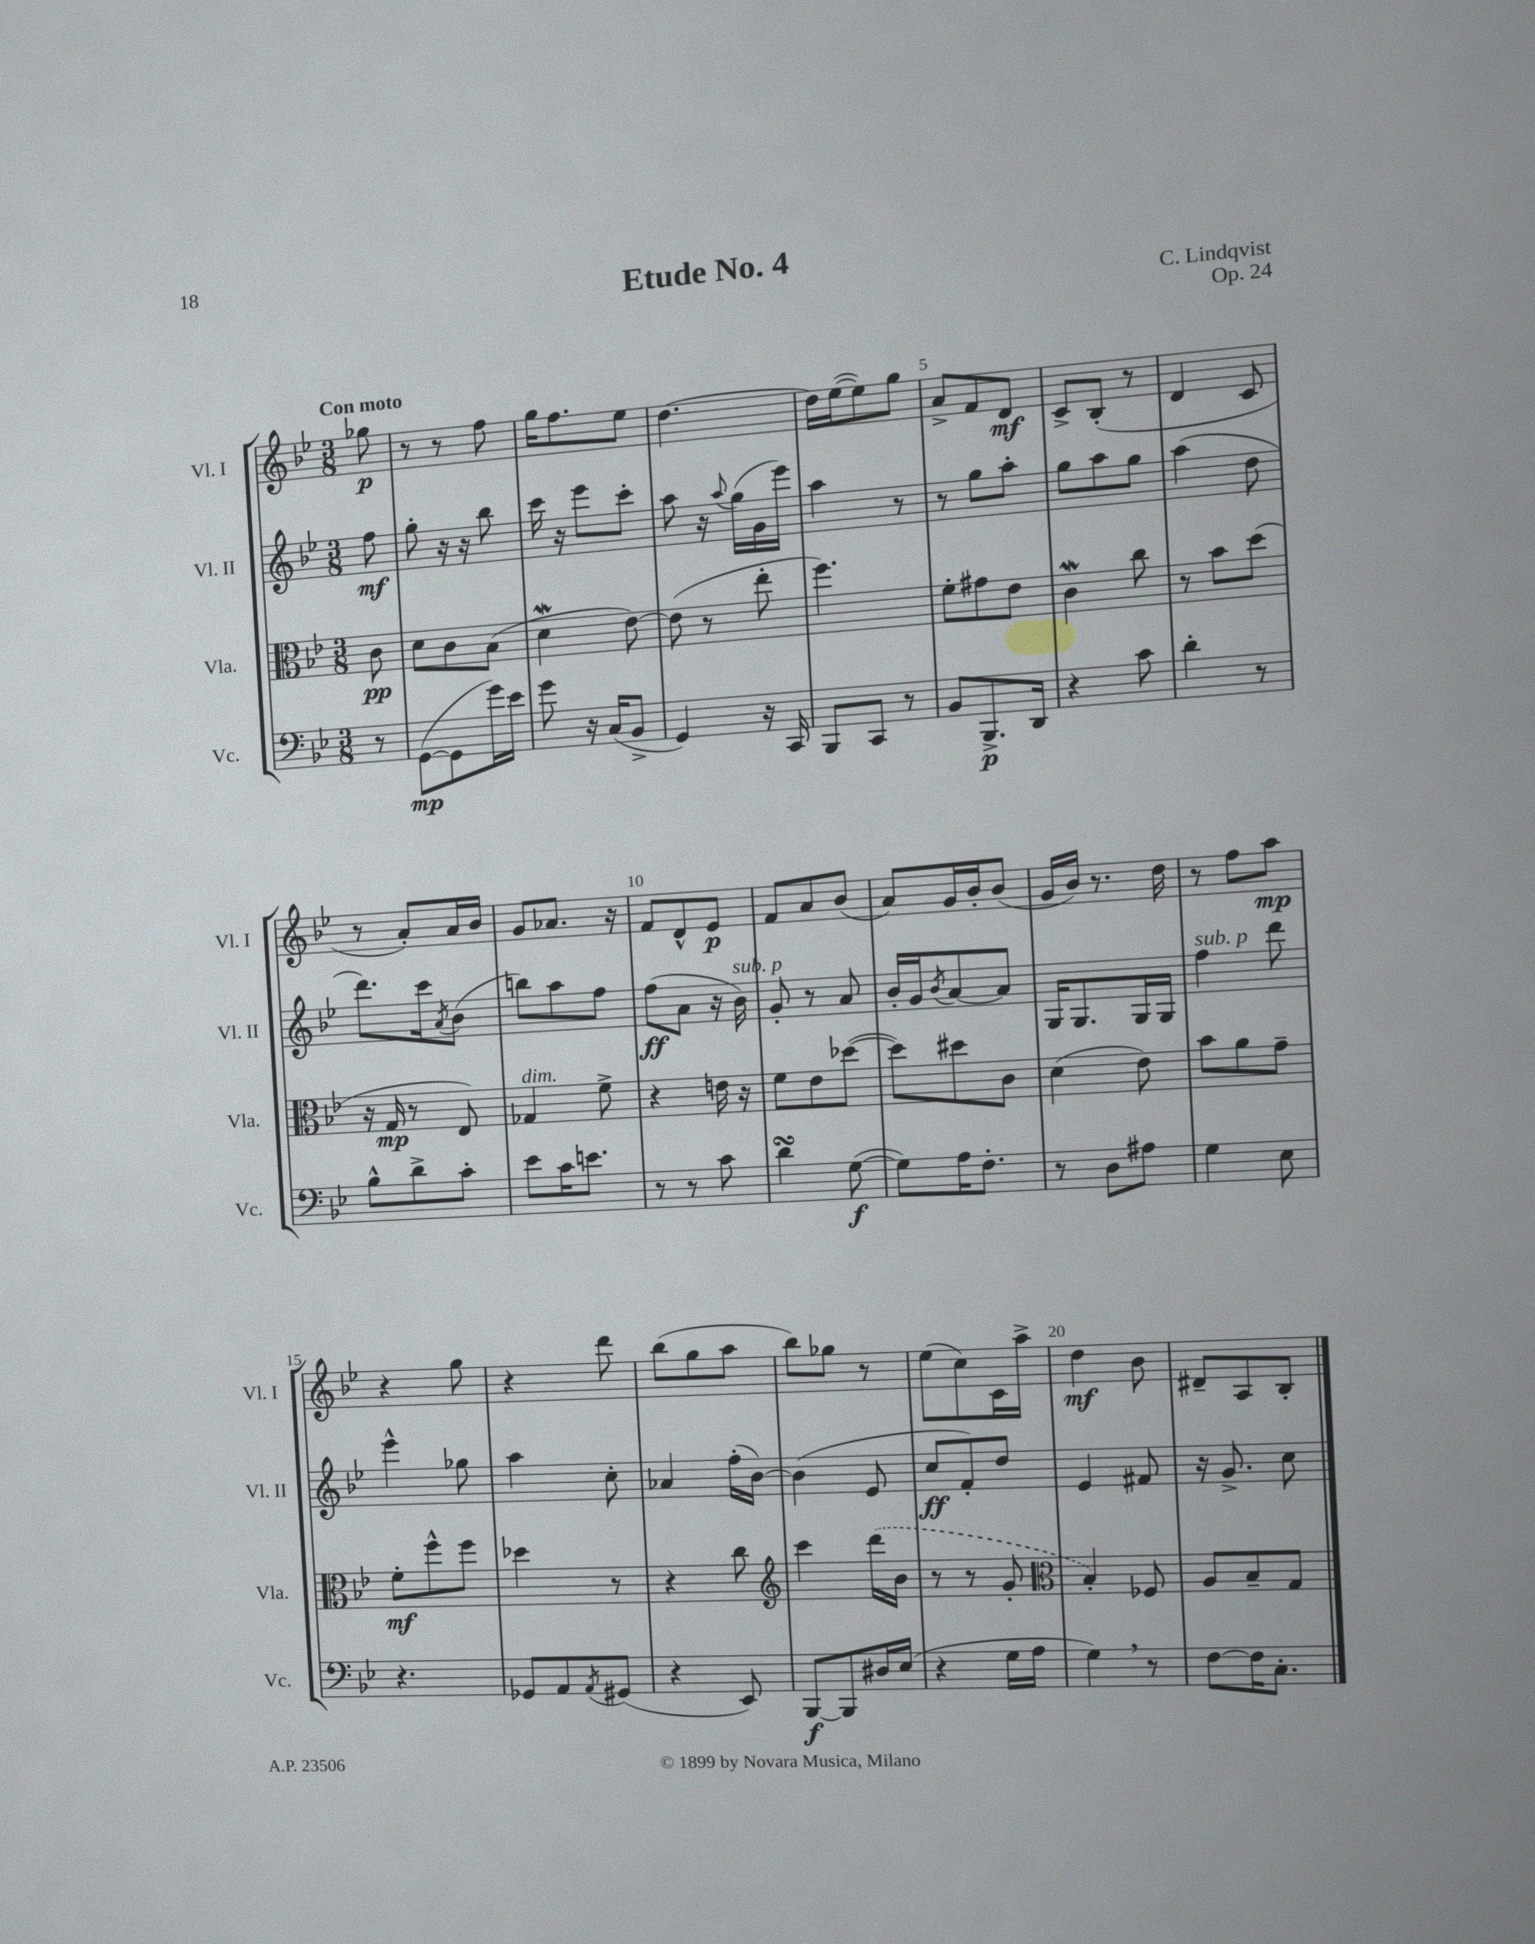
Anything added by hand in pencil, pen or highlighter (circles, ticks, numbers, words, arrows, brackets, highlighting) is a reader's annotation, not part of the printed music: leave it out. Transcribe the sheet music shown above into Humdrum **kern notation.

**kern	**kern	**kern	**kern
*staff4	*staff3	*staff2	*staff1
*clefF4	*clefC3	*clefG2	*clefG2
*k[b-e-]	*k[b-e-]	*k[b-e-]	*k[b-e-]
*M3/8	*M3/8	*M3/8	*M3/8
8r	8c\	8ff\	8gg-\
=	=	=	=
([8GG\L	8d\L	8gg'\	8r
8GG\]	8c\	16r	8r
.	.	16r	.
16g\L)	(8B-\J	8bb-\	8ff\
16e-\JJ	.	.	.
=	=	=	=
8g\	4d\	16ccc\	16gg\LK
.	.	16r	8.ff\
16r	.	8eee-\L	.
(16C/LK	.	.	.
8BB-^/J	[8e-\)	8ccc'\J	8ee-\J
=	=	=	=
4GG/)	(8e-\]	8aa\	[4.dd\
.	8r	16r	.
.	.	8qqaa/	.
.	.	(16gg\LL	.
16r	8ee-'\	16g\	.
16CC/	.	16eee-\JJ)	.
=	=	=	=
8BBB-/L	4.ff\)	4aa\	16dd\]LL
.	.	.	([16ee-\J
8CC/J	.	.	8ee-\])
8r	.	8r	8gg\J
=	=	=	=
8BB-/L	8f'\L	8r	8a^/L
8.BBB-^/	8g#\	8gg\L	8f/
.	8e-\J	8aa'\J	8d/J
16DD/Jk	.	.	.
=	=	=	=
4r	4c\	8gg\L	8c^/L
.	.	8aa\	(8B-'/J
8c\	8cc\	8gg\J	8r
=	=	=	=
4d'\	8r	(4aa\	4d/
.	8b-\L	.	.
8r	(8dd\J	8dd\	8c/
=	=	=	=
8B-^^\L	16r	8.ddd\L)	8r
.	16G/	.	.
8d^\	8r	.	8a'/L)
.	.	16ccc\k	.
.	.	8qa/	.
8c'\J	8E-/)	(8b-\J	16a/L
.	.	.	16b-/JJ
=	=	=	=
8e-\L	4G-/	8bb\L)	8g/L
16c\K	.	8aa\	8.a-/J
8.e\J	.	.	.
.	8f^\	8ff\J	.
.	.	.	16r
=	=	=	=
8r	4r	(8ff\L	8f/L
8r	.	8a\J	8d^^/
8c\	16e\	16r	8e-/J
.	16r	16b-\)	.
=	=	=	=
4d\	8f\L	8g'/	8f/L
.	8e-\	8r	8a/
([8G\	([8dd-\J	8a/	(8b-/J
=	=	=	=
8G\]L)	8dd-\]L)	16b-'/LL	8a/L)
.	.	16g/J	.
.	.	8qb-/	.
16A\K	8dd#\	[8a/	16g/L
8.F'\J	.	.	16b-'/J
.	8c\J	8a/]J	(8b-/J
=	=	=	=
8r	(4d\	16G/LK	16g/LL
.	.	8.G/	16b-/JJ)
8D\L	.	.	8.r
8A#\J	8e-\)	16G/L	.
.	.	16G/JJ	16dd\
=	=	=	=
4G\	8b-\L	4ff\	8r
.	8a\	.	8ff\L
8E-\	8g~\J	8ddd\	8aa\J
=	=	=	=
4.r	8f'\L	4eee-^^\	4r
.	8ff^^\	.	.
.	8ff\J	8gg-\	8gg\
=	=	=	=
8GG-/L	4dd-\	4aa\	4r
8AA/	.	.	.
8qAA/	.	.	.
(8GG#/J	8r	8cc'\	8ddd\
=	=	=	=
4r	4r	4a-/	(8bb-\L
.	.	.	8gg\
8EE-/)	8cc\	(16ff'\LL	8aa\J
.	.	[16b-\JJ)	.
=	=	=	=
*	*clefG2	*	*
[8BBB-/L	4ccc\	(4b-\]	8bb-\L)
8BBB-/]	.	.	8gg-\J
16D#/L	(16ddd\LL	8e-/	8r
(16E-/JJ	16b-\JJ	.	.
=	=	=	=
4r	8r	8cc/L	(8ee-\L
.	8r	8f'/)	8cc\)
16G\LL	8g'/	8dd/J	16c\L
16A\JJ	.	.	16aa^\JJ
=	=	=	=
*	*clefC3	*	*
4G\)	4B-'/)	4e-/	4dd\
8r	8F-/	8f#/	8b-\
=	=	=	=
[8F\L	8A/L	16r	8d#~/L
.	.	8.g^/	.
16F\]K	8B-~/	.	8A/
8.C'\J	.	.	.
.	8G/J	8cc\	8B-'/J
==	==	==	==
*-	*-	*-	*-
